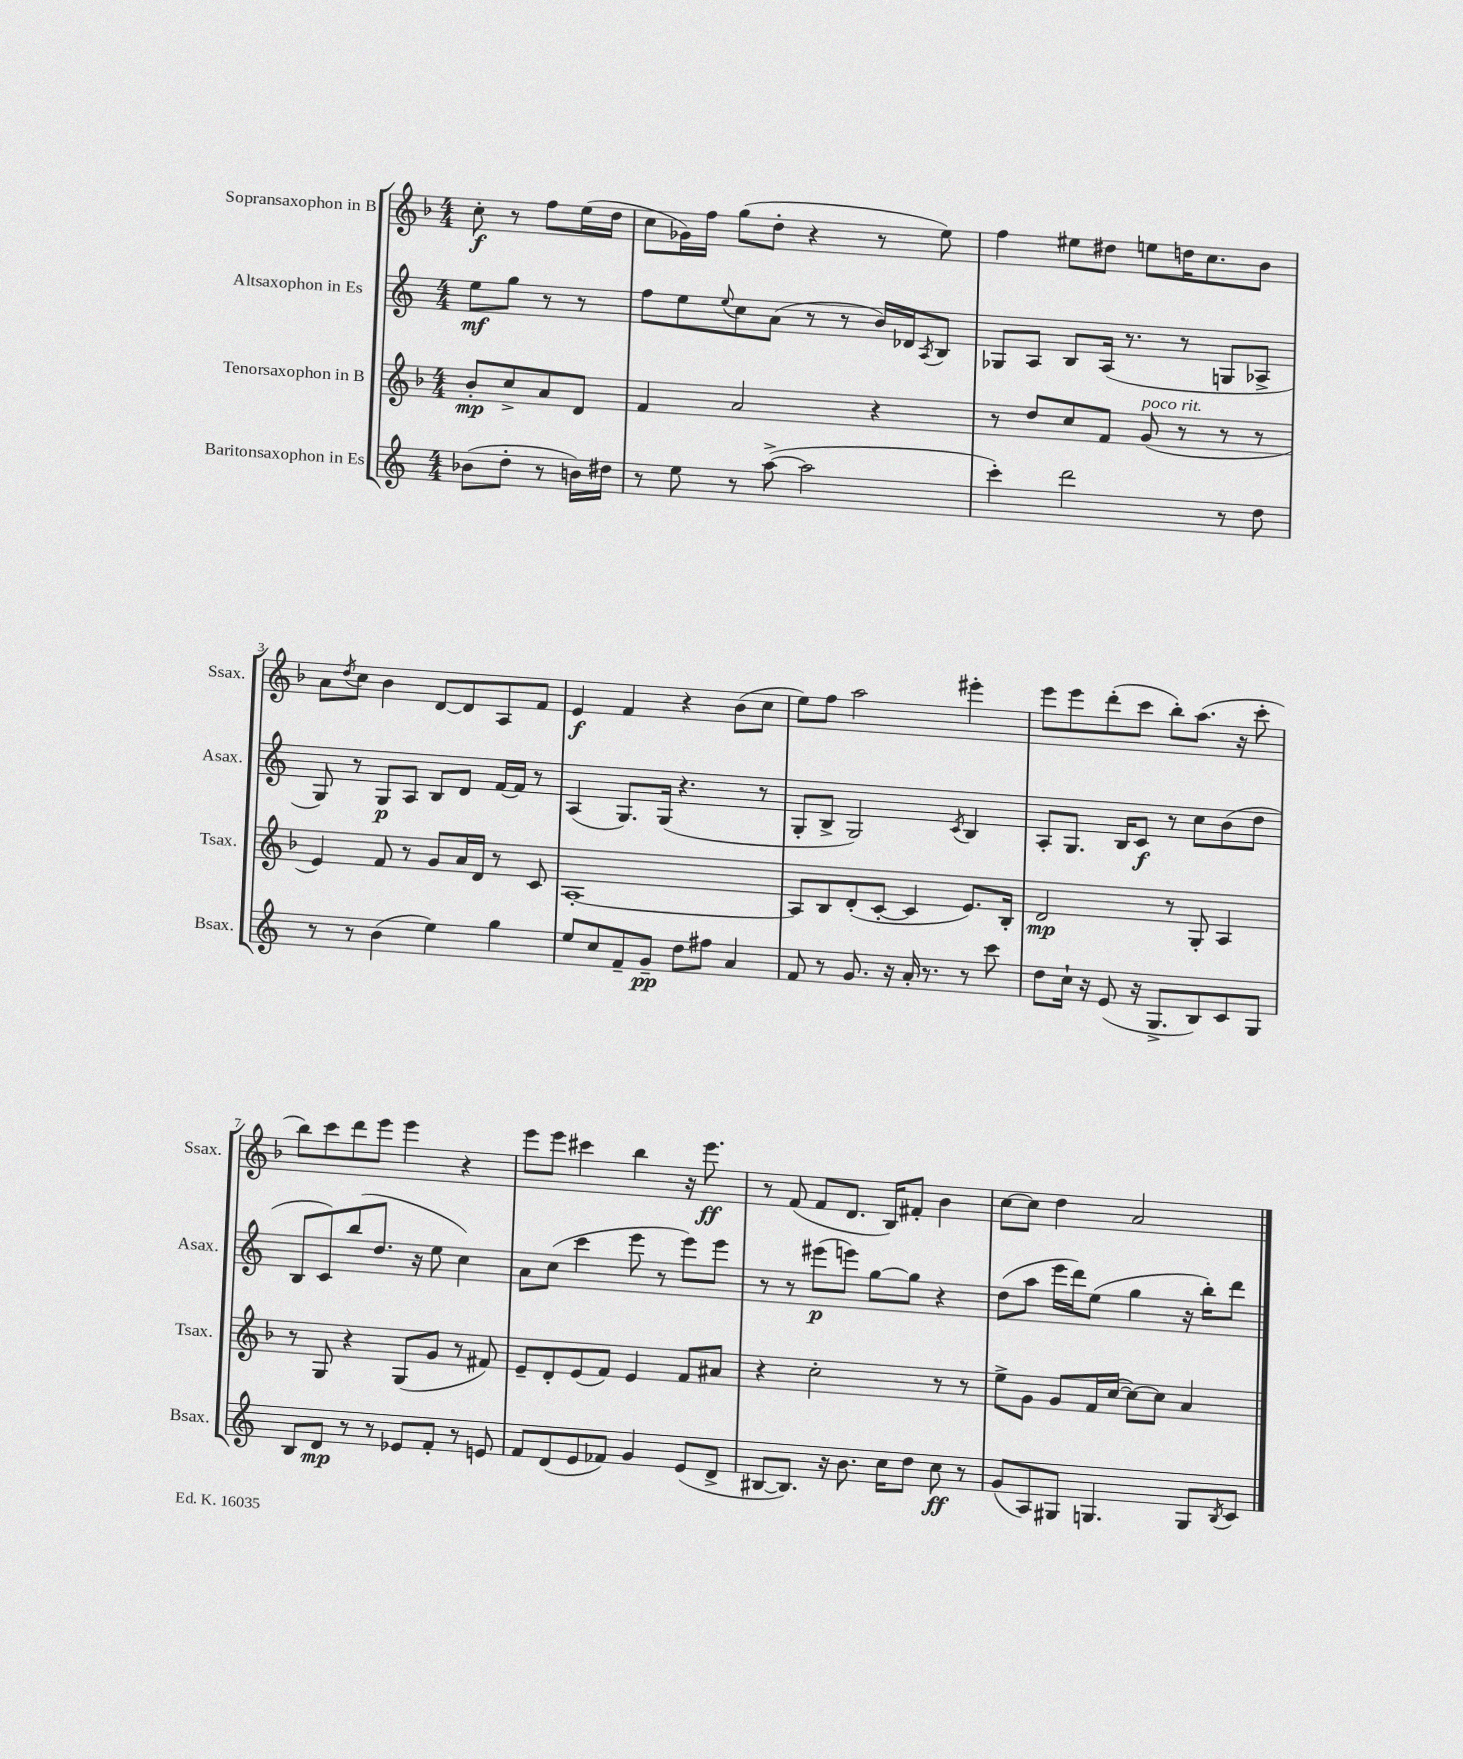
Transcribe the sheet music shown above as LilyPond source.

<<
\new StaffGroup <<
\new Staff = "s0" \with { instrumentName = "Sopransaxophon in B" shortInstrumentName = "Ssax." } {
    \clef treble \key f \major \numericTimeSignature \time 4/4 \partial 2
    c''8-.\f r8 f''8 e''16( d''16 |
    c''8 ges'16) f''16 g''8( d''8-. r4 r8 e''8) |
    f''4 eis''8 dis''8 e''8 d''16 c''8. bes'8 |
    a'8 \acciaccatura { d''8 } c''8 bes'4 d'8~ d'8 a8 f'8 |
    e'4\f f'4 r4 bes'8( c''8 |
    e''8) f''8 a''2 eis'''4-. |
    e'''8 e'''8 d'''8-.( c'''8 bes''8-.) a''8.( r16 c'''8-. |
    bes''8) c'''8 d'''8 e'''8 e'''4 r4 |
    e'''8 e'''8 cis'''4 bes''4 r16 e'''8.\ff |
    r8 f'8( f'8 d'8. bes16) fis'8-. bes'4 |
    c''8~ c''8 d''4 a'2 \bar "|." |
}
\new Staff = "s1" \with { instrumentName = "Altsaxophon in Es" shortInstrumentName = "Asax." } {
    \clef treble \key c \major \numericTimeSignature \time 4/4 \partial 2
    e''8\mf g''8 r8 r8 |
    f''8 e''8 \appoggiatura { e''8 } c''8 a'8( r8 r8 b'16) des'16 \acciaccatura { a8 } b8 |
    ges8 a8 b8 a16( r8. r8 g8 aes8-> |
    g8) r8 g8\p a8 b8 d'8 f'16~ f'16 r8 |
    a4( g8.) g16( r4. r8 |
    g8-. b8-> g2) \acciaccatura { c'8 } b4 |
    a8-. g8. b16 c'8\f r8 c''8 b'8( d''8 |
    b8 c'8) b''8( d''8. r16 e''8 c''4) |
    a'8 c''8( c'''4 e'''8 r8 e'''8) e'''8 |
    r8 r8 eis'''8\p( e'''8) g''8~ g''8 r4 |
    d''8( a''8 e'''16 d'''16) e''8( g''4 r16 b''16-.) d'''8 \bar "|." |
}
\new Staff = "s2" \with { instrumentName = "Tenorsaxophon in B" shortInstrumentName = "Tsax." } {
    \clef treble \key f \major \numericTimeSignature \time 4/4 \partial 2
    bes'8-.\mp c''8-> a'8 d'8 |
    f'4 a'2 r4 |
    r8 d''8 c''8 f'8 g'8^\markup { \italic "poco rit." }( r8 r8 r8 |
    e'4) f'8 r8 g'8 a'16 d'16 r8 c'8 |
    a1~-. |
    a8 bes8 d'8-.( c'8~-. c'4 e'8.) bes16-. |
    d'2\mp r8 g8-. a4 |
    r8 g8 r4 g8( g'8 r8 fis'8) |
    e'8-- d'8-. e'8( f'8) e'4 f'8 ais'8 |
    r4 c''2-. r8 r8 |
    e''8-> g'8 g'8 f'16 c''16~( c''8~) c''8 a'4 \bar "|." |
}
\new Staff = "s3" \with { instrumentName = "Baritonsaxophon in Es" shortInstrumentName = "Bsax." } {
    \clef treble \key c \major \numericTimeSignature \time 4/4 \partial 2
    bes'8( d''8-. r8 b'16) dis''16 |
    r8 e''8 r8 a''8~->( a''2 |
    c'''4-.) d'''2 r8 d''8 |
    r8 r8 b'4( e''4) g''4 |
    e''8 c''8 f'8-- g'8--\pp d''8 fis''8 a'4 |
    f'8 r8 g'8. r16 a'16-. r8. r8 c'''8 |
    d''8 c''16-! r16 e'8( r16 g8.-> b8) c'8 g8 |
    b8 d'8\mp r8 r8 ees'8 f'8-. r8 e'8 |
    f'8 d'8( e'8 fes'8) g'4 e'8( d'8-> |
    bis8~ bis8.) r16 b'8. c''16 d''8 c''8\ff r8 |
    g'8( a8) gis8 g4. g8 \acciaccatura { b8 } c'8 \bar "|." |
}
>>
>>
